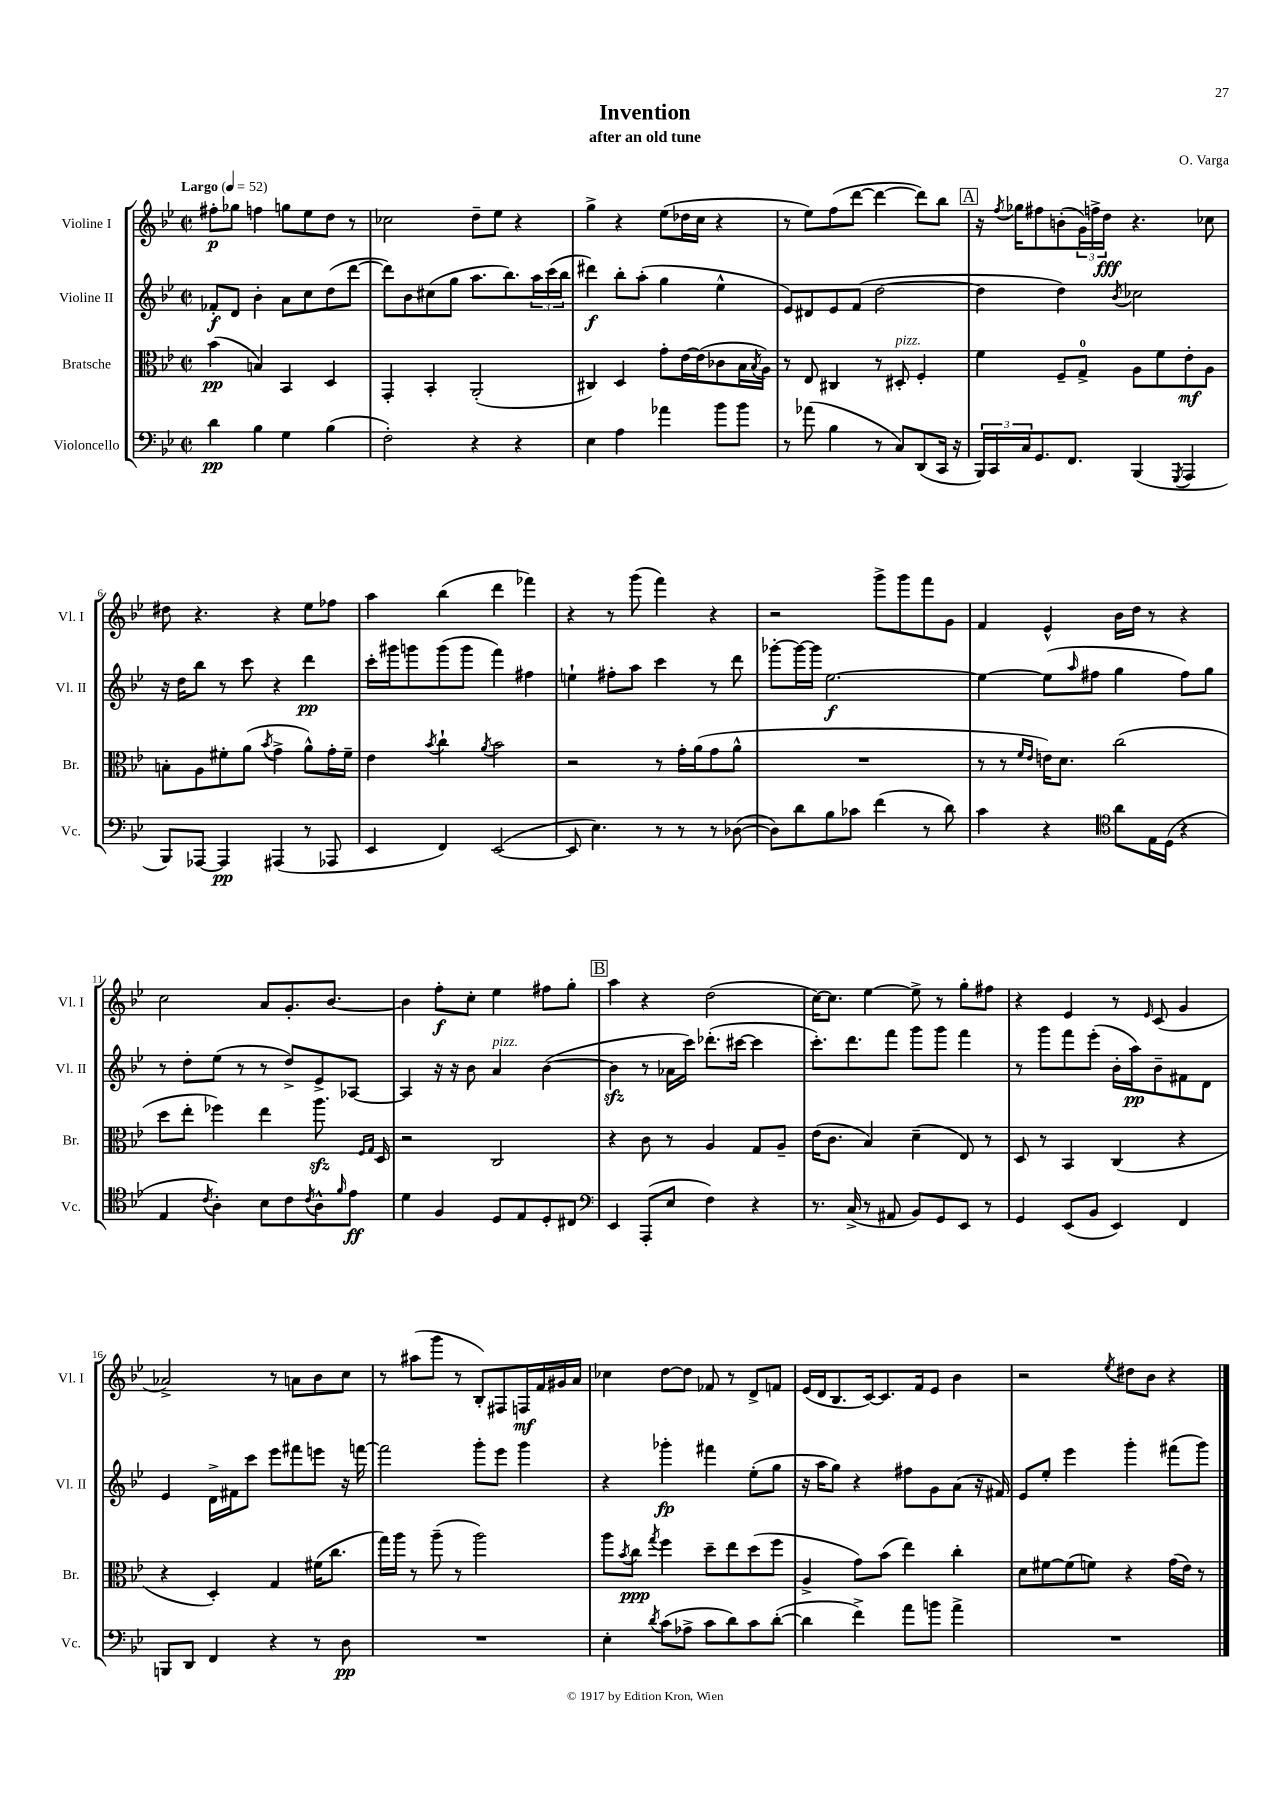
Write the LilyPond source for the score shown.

\header { title = "Invention" composer = "O. Varga" subtitle = "after an old tune" }
<<
\new StaffGroup <<
\new Staff = "s0" \with { instrumentName = "Violine I" shortInstrumentName = "Vl. I" } {
    \clef treble \key bes \major \defaultTimeSignature \time 2/2 \tempo "Largo" 4 = 52
    fis''8-.\p ges''8 f''4 g''8 ees''8 d''8 r8 |
    ces''2 d''8-- ees''8 r4 |
    g''4-> r4 ees''8( des''16 c''16 r4 |
    r8 ees''8) f''8( d'''8~ d'''4~ d'''8) bes''8 |
    \mark \markup { \box "A" } r16 \acciaccatura { f''8 } ges''16 fis''8 b'8-.( \tuplet 3/2 { g'16) f''16-> d''16\fff } r4. ces''8 |
    dis''8 r4. r4 ees''8 fes''8 |
    a''4 bes''4( d'''4 fes'''4) |
    r4 r8 g'''8( f'''4) r4 |
    r2 g'''8-> g'''8 f'''8 g'8 |
    f'4 ees'4-^ bes'16 d''16 r8 r4 |
    c''2 a'8 g'8.-. bes'8.~ |
    bes'4 f''8-.\f c''8-. ees''4 fis''8 g''8-. |
    \mark \markup { \box "B" } a''4 r4 d''2( |
    c''16~) c''8. ees''4~ ees''8-> r8 g''8-. fis''8 |
    r4 ees'4 r8 \grace { ees'16 } c'8( g'4 |
    aes'2->) r8 a'8 bes'8 c''8 |
    r8 ais''8( g'''8 r8 bes8-.) fis8 f16\mf f'16 gis'16 a'16 |
    ces''4 d''8~ d''8 fes'8 r8 d'8-> f'8 |
    ees'16( d'16 bes8. c'16~) c'8. f'16 ees'8 bes'4 |
    r2 \acciaccatura { ees''8 } dis''8 bes'8 r4 \bar "|." |
}
\new Staff = "s1" \with { instrumentName = "Violine II" shortInstrumentName = "Vl. II" } {
    \clef treble \key bes \major \defaultTimeSignature \time 2/2
    fes'8-.\f d'8 bes'4-. a'8 c''8 d''8( d'''8~ |
    d'''8) bes'8 cis''8( g''8 a''8. bes''8.) \tuplet 3/2 { a''16 c'''16( bes''16 } |
    dis'''4\f) bes''8-. a''8-.( g''4 ees''4-^ |
    ees'8) dis'8 ees'8 f'8( d''2~ |
    \mark \markup { \box "A" } d''4 d''4) \acciaccatura { bes'8 } ces''2 |
    r16 d''16 bes''8 r8 c'''8 r4 d'''4\pp |
    c'''16-. gis'''16 g'''8 g'''8( g'''8 f'''4) fis''4 |
    e''4-! fis''8-. a''8 c'''4 r8 d'''8 |
    ges'''8~-. ges'''16~ ges'''16 ees''2.~\f |
    ees''4~ ees''8( \grace { a''16 } fis''8 g''4 fis''8) g''8 |
    r8 d''8-. ees''8( r8 r8 d''8->) ees'8-> aes8~ |
    aes4 r16 r16 bes'8 a'4^\markup { \italic "pizz." } bes'4~( |
    \mark \markup { \box "B" } bes'4\sfz r8 aes'16 c'''16) des'''8.-.( cis'''16~ cis'''4 |
    c'''8.-.) d'''8. f'''8 g'''8 g'''8 f'''4 |
    r8 g'''8 f'''8 ees'''8-.( bes'16-. a''16\pp) bes'8-- fis'8 d'8 |
    ees'4 d'16-> fis'16 c'''8 ees'''8 fis'''8 e'''8 r16 f'''16~ |
    f'''2 g'''8-. ees'''8 g'''4 |
    r4 ges'''4-.\fp fis'''4 ees''8-.( g''8 |
    r16 a''16 g''8) r4 fis''8 g'8 a'8( r16 fis'16) |
    ees'8 ees''8-. ees'''4 g'''4-. fis'''8( g'''8) \bar "|." |
}
\new Staff = "s2" \with { instrumentName = "Bratsche" shortInstrumentName = "Br." } {
    \clef alto \key bes \major \defaultTimeSignature \time 2/2
    bes'4\pp( b4) bes,4 d4 |
    g,4-. bes,4-. a,2-.( |
    cis4) d4 g'8-. ees'16~ ees'16( ces'8 bes16 \acciaccatura { bes8 } a16) |
    r8 ees8 cis4 r8 dis8-.^\markup { \italic "pizz." } f4-. |
    \mark \markup { \box "A" } f'4 f8-- g8-0-> a8 f'8 ees'8-.\mf a8 |
    b8-. a8 fis'8-. a'8( \acciaccatura { bes'8 } g'4-> a'8-^) g'16-. fis'16-- |
    ees'4 \acciaccatura { bes'8 } c''4-! \acciaccatura { a'8 } bes'2 |
    r2 r8 g'16-. a'16( g'8 a'8-^ |
    R1 |
    r8 r8 \grace { f'16 ees'16 } e'16) d'8. c''2( |
    d''8 ees''8-. fes''4) ees''4 a''8.\sfz \grace { f16 g16 } d16 |
    r2 c2 |
    \mark \markup { \box "B" } r4 c'8 r8 a4 g8 a8-- |
    ees'16( c'8. bes4) d'4--( ees8) r8 |
    d8 r8 bes,4 c4( r4 |
    r4 d4-.) g4 fis'16( c''8. |
    g''16) a''16 r8 a''8--( r8 a''2) |
    a''8 \acciaccatura { bes'8 } c''8\ppp \acciaccatura { g''8 } f''4 d''8-- ees''8 d''8( f''8 |
    a4-> g'8) bes'8( ees''4) c''4-. |
    d'8 fis'8~ fis'8( f'8) r4 g'16( ees'16) r8 \bar "|." |
}
\new Staff = "s3" \with { instrumentName = "Violoncello" shortInstrumentName = "Vc." } {
    \clef bass \key bes \major \defaultTimeSignature \time 2/2
    d'4\pp bes4 g4 bes4( |
    f2-.) r4 r4 |
    ees4 a4 aes'4 bes'8 bes'8 |
    r8 aes'8( bes4 r8 c8) d,8( c,16 r16 |
    \mark \markup { \box "A" } \tuplet 3/2 { bes,,16) c,16 c16 } g,8. f,8. bes,,4( \acciaccatura { g,,8 } a,,4 |
    bes,,8) aes,,8~ aes,,4\pp ais,,4( r8 aes,,8 |
    ees,4 f,4) ees,2~( |
    ees,8 ees4.) r8 r8 r8 des8~( |
    des8) d'8 bes8 ces'8 f'4( r8 d'8) |
    c'4 r4 \clef tenor a'8 ees16 d16( r4 |
    ees4 \acciaccatura { c'8 } a4-.) bes8 c'8 \acciaccatura { c'8 } a8-^ \grace { f'16 } ees'8\ff |
    d'4 f4 d8 ees8 d8-. cis8 |
    \mark \markup { \box "B" } \clef bass ees,4 a,,8-.( ees8 f4) r4 |
    r8. c16->( r8 ais,8 bes,8) g,8 ees,8 r8 |
    g,4 ees,8( bes,8 ees,4) f,4 |
    b,,8 d,8 f,4 r4 r8 d8\pp |
    R1 |
    ees4-. \acciaccatura { d'8 } c'8( aes8-> c'8 d'8) c'8 d'8~-.( |
    d'4 f'4->) a'8 b'8 a'4-> |
    R1 \bar "|." |
}
>>
>>
